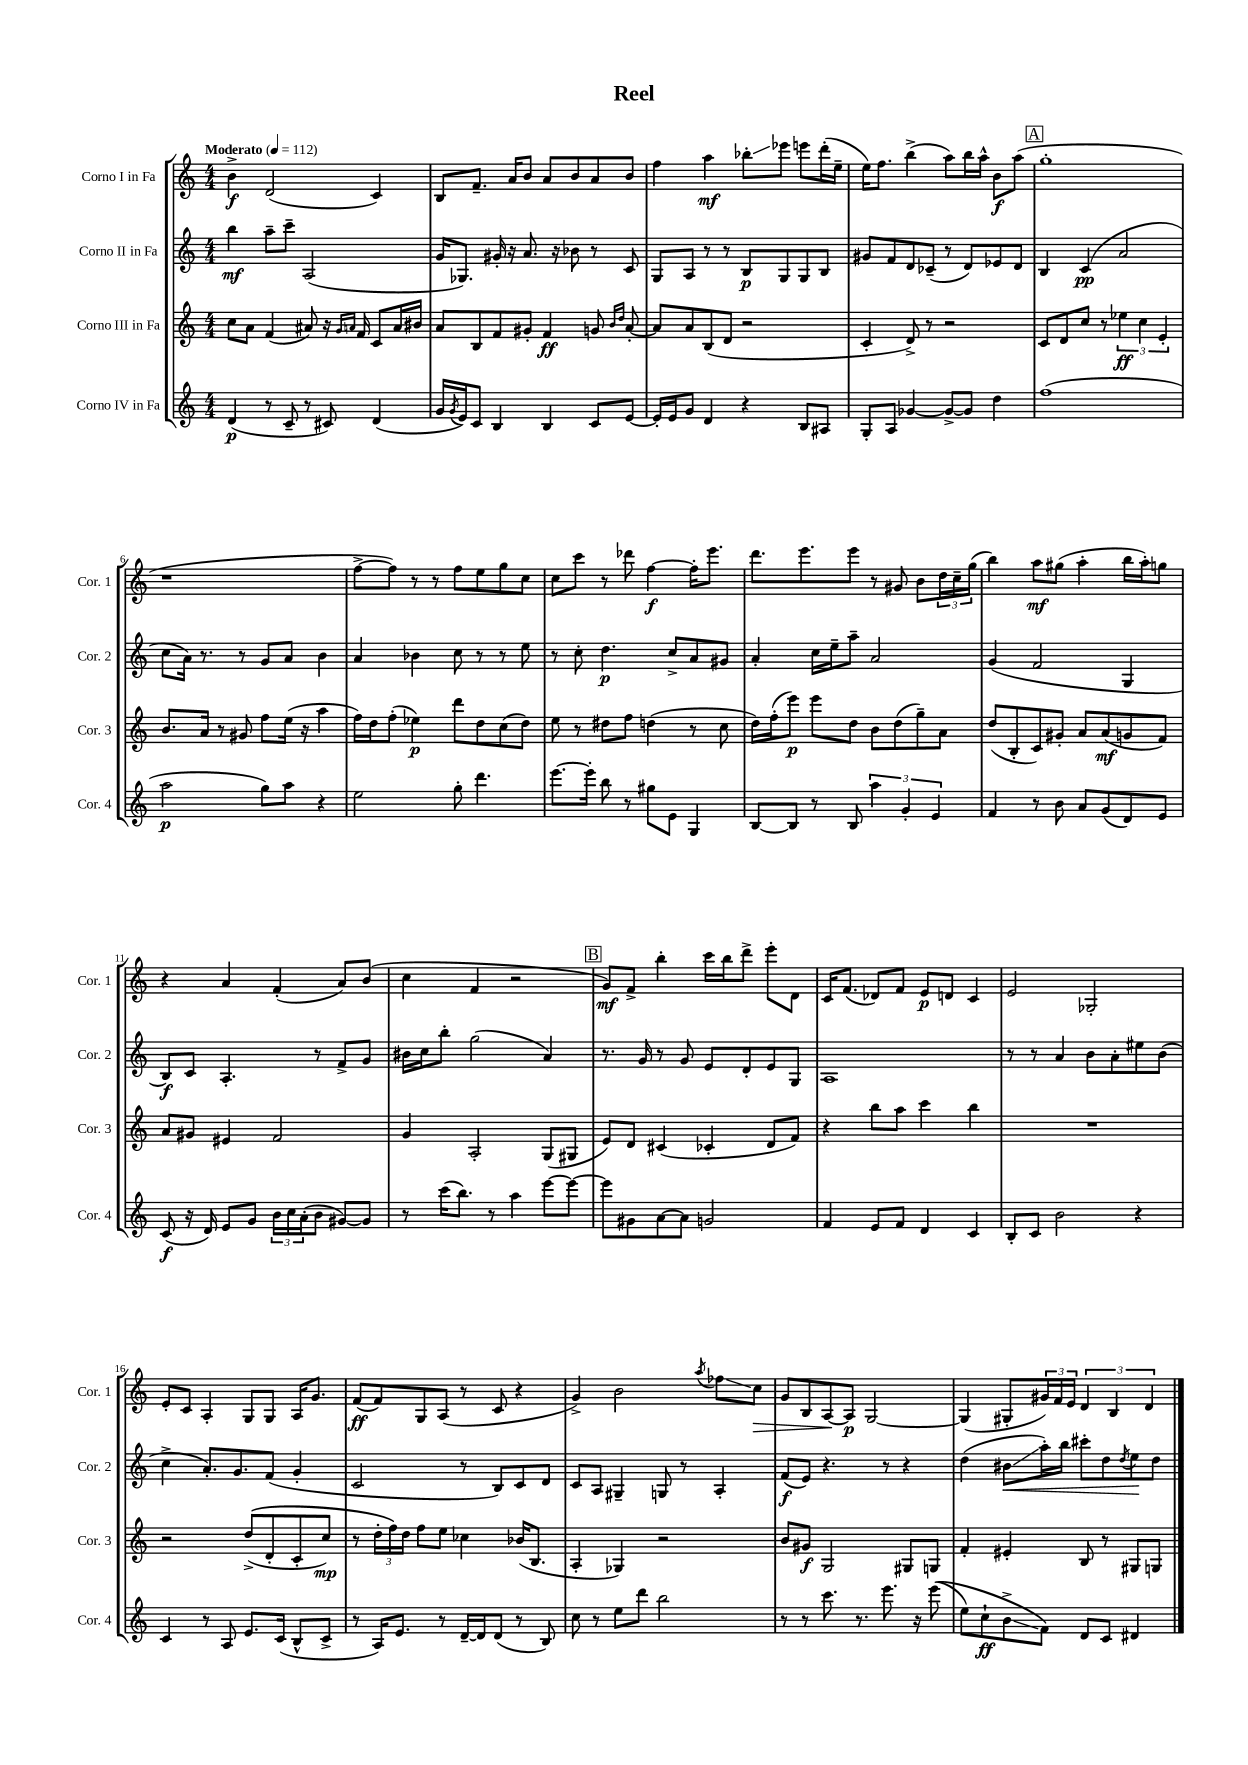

**kern	**kern	**kern	**kern
*staff4	*staff3	*staff2	*staff1
*clefG2	*clefG2	*clefG2	*clefG2
*k[]	*k[]	*k[]	*k[]
*M4/4	*M4/4	*M4/4	*M4/4
*MM112	*MM112	*MM112	*MM112
(4d	8cc	4bb	4b^
.	8a	.	.
8r	(4f	8aa~	(2d
8c~	.	8ccc~	.
8r	8a#)	(2A	.
8c#)	16r	.	.
.	16qqg	.	.
.	16qqa	.	.
.	16f	.	.
(4d	8c	.	4c)
.	16a	.	.
.	16b#	.	.
=	=	=	=
16g	8a	16g	8B
8qg	.	.	.
16e)	.	8.G-)	.
8c	8B	.	8.f~
4B	8f	16g#'	.
.	.	16r	16a
.	8g#'	8.a	8b
4B	4f	.	8a
.	.	16r	.
.	.	8b-	8b
8c	8g	8r	8a
.	16qqb	.	.
.	16qqdd	.	.
[8e	[8a'	8c	8b
=	=	=	=
16e']	8a]	8G	4ff
16e	.	.	.
8g	8a	8A	.
4d	(8B	8r	4aa
.	8d	8r	.
4r	2r	8B	8bb-'
.	.	8G	8eee-
8B	.	8G	8eee
8A#	.	8B	(16ddd'
.	.	.	16ee~
=	=	=	=
8G'	4c'	8g#	16ee)
.	.	.	8.ff
8A	.	8f	.
[4g-	8d^)	8d	(4bb^
.	8r	(8c-~	.
8g-^_	2r	8r	8aa)
8g-]	.	8d)	16bb
.	.	.	16aa^^
4dd	.	8e-	8b
.	.	8d	(8aa
=	=	=	=
(1ff	8c	4B	1gg'
.	8d	.	.
.	8cc	(4c	.
.	8r	.	.
.	6ee-	2a	.
.	6cc	.	.
.	6e'	.	.
=	=	=	=
2aa	8.b	8cc	1r
.	.	16a)	.
.	16a	8.r	.
.	8r	.	.
.	8g#	8r	.
8gg)	8ff	8g	.
8aa	(16ee	8a	.
.	16r	.	.
4r	4aa	4b	.
=	=	=	=
2ee	16ff)	4a	[8ff^
.	16dd	.	.
.	(8ff'	.	8ff])
.	4ee-)	4b-	8r
.	.	.	8r
8gg'	8ddd	8cc	8ff
4.ddd	8dd	8r	8ee
.	(8cc	8r	8gg
.	8dd)	8ee	8cc
=	=	=	=
[8.eee	8ee	8r	8cc
.	8r	8cc'	8ccc
16eee']	.	.	.
8bb	8dd#	4.dd	8r
8r	8ff	.	8ddd-
8gg#	(4dd	.	[4ff
8e	.	8cc^	.
4G	8r	8a	16ff']
.	.	.	8.eee
.	8cc	8g#	.
=	=	=	=
[8B	16dd)	4a'	8.ddd
.	(16ff'	.	.
8B]	8eee)	.	.
.	.	.	8.eee
8r	8eee	16cc	.
.	.	16ee~	.
8B	8dd	8aa~	8eee
6aa	8b	2a	8r
.	(8dd	.	8g#
6g'	.	.	.
.	8gg~)	.	8b
6e	.	.	.
.	8a	.	24dd
.	.	.	24cc~
.	.	.	(24gg
=	=	=	=
4f	(8dd	(4g	4bb)
.	8B'	.	.
8r	8c)	2f	8aa
8b	8g#'	.	(8gg#
8a	8a	.	4aa'
(8g	(8a	.	.
8d)	8g	4G	16bb
.	.	.	16aa')
8e	8f)	.	8gg
=	=	=	=
(8c	8a	8B)	4r
16r	8g#	8c	.
16d)	.	.	.
8e	4e#	4.A'	4a
8g	.	.	.
24b	2f	.	(4f'
24cc	.	.	.
(24a'	.	.	.
8b	.	8r	.
[8g#)	.	8f^	8a)
8g#]	.	8g	(8b
=	=	=	=
8r	4g	16b#	4cc
.	.	16cc	.
(16ccc	.	8bb'	.
8.bb)	.	.	.
.	2A'	(2gg	4f
8r	.	.	.
4aa	.	.	2r
[8eee	(8G	4a)	.
8eee_	8G#	.	.
=	=	=	=
8eee]	8e)	8.r	8g)
8g#	8d	.	8f^
.	.	16g	.
[8a	(4c#	8r	4bb'
8a]	.	8g	.
2g	4c-'	8e	16ccc
.	.	.	16bb
.	.	8d'	8ddd^
.	8d	8e	8eee'
.	8f)	8G	8d
=	=	=	=
4f	4r	1A	16c
.	.	.	(8.f
8e	8bb	.	8d-)
8f	8aa	.	8f
4d	4ccc	.	8e
.	.	.	8d
4c	4bb	.	4c
=	=	=	=
8B'	1r	8r	2e
8c	.	8r	.
2b	.	4a	.
.	.	8b	2G-'
.	.	8a'	.
4r	.	8ee#	.
.	.	(8b	.
=	=	=	=
4c	2r	4cc^	8e'
.	.	.	8c
8r	.	8.a')	4A'
8A	.	.	.
.	.	8.g	.
8.e	&((8dd^	.	8G
.	8d'	(8f	8G
(16c	.	.	.
8B^^	8c'	4g'	16A
.	.	.	8.g
8c^	8cc)	.	.
=	=	=	=
8r	8r	2c	(8f
16A)	24dd'	.	8f)
.	24ff&)	.	.
8.e	.	.	.
.	24dd	.	.
.	8ff	.	8G
8r	8ee	.	(8A
[16d~	4cc-	8r	8r
16d]	.	.	.
(8d	.	8B)	8c
8r	(16b-	8c	4r
.	8.B	.	.
8B)	.	8d	.
=	=	=	=
8cc	4A'	8c	4g^)
8r	.	8A	.
8ee	4G-)	4G#~	2b
8ddd	.	.	.
2bb	2r	8G	.
.	.	8r	.
.	.	.	8qaa
.	.	4A'	8ff-
.	.	.	8cc
=	=	=	=
8r	8b	(8f	8g
8r	8g#	8e)	8B
8.ccc	2G	4.r	[8A
.	.	.	8A]
8.r	.	.	.
.	.	.	[2G
8.eee	.	8r	.
.	8G#	4r	.
16r	.	.	.
&((8eee	8G	.	.
=	=	=	=
8ee)	4f'	(4dd	(4G]
8cc`	.	.	.
8b^	4e#'	8b#	8G#'
8f&)	.	16aa')	24g#)
.	.	.	24f
.	.	16bb	.
.	.	.	24e
8d	8B	8ccc#'	6d
8c	8r	8dd	.
.	.	.	6B
.	.	8qdd	.
4d#	8G#	8ee	.
.	.	.	6d
.	8G	8dd	.
==	==	==	==
*-	*-	*-	*-
